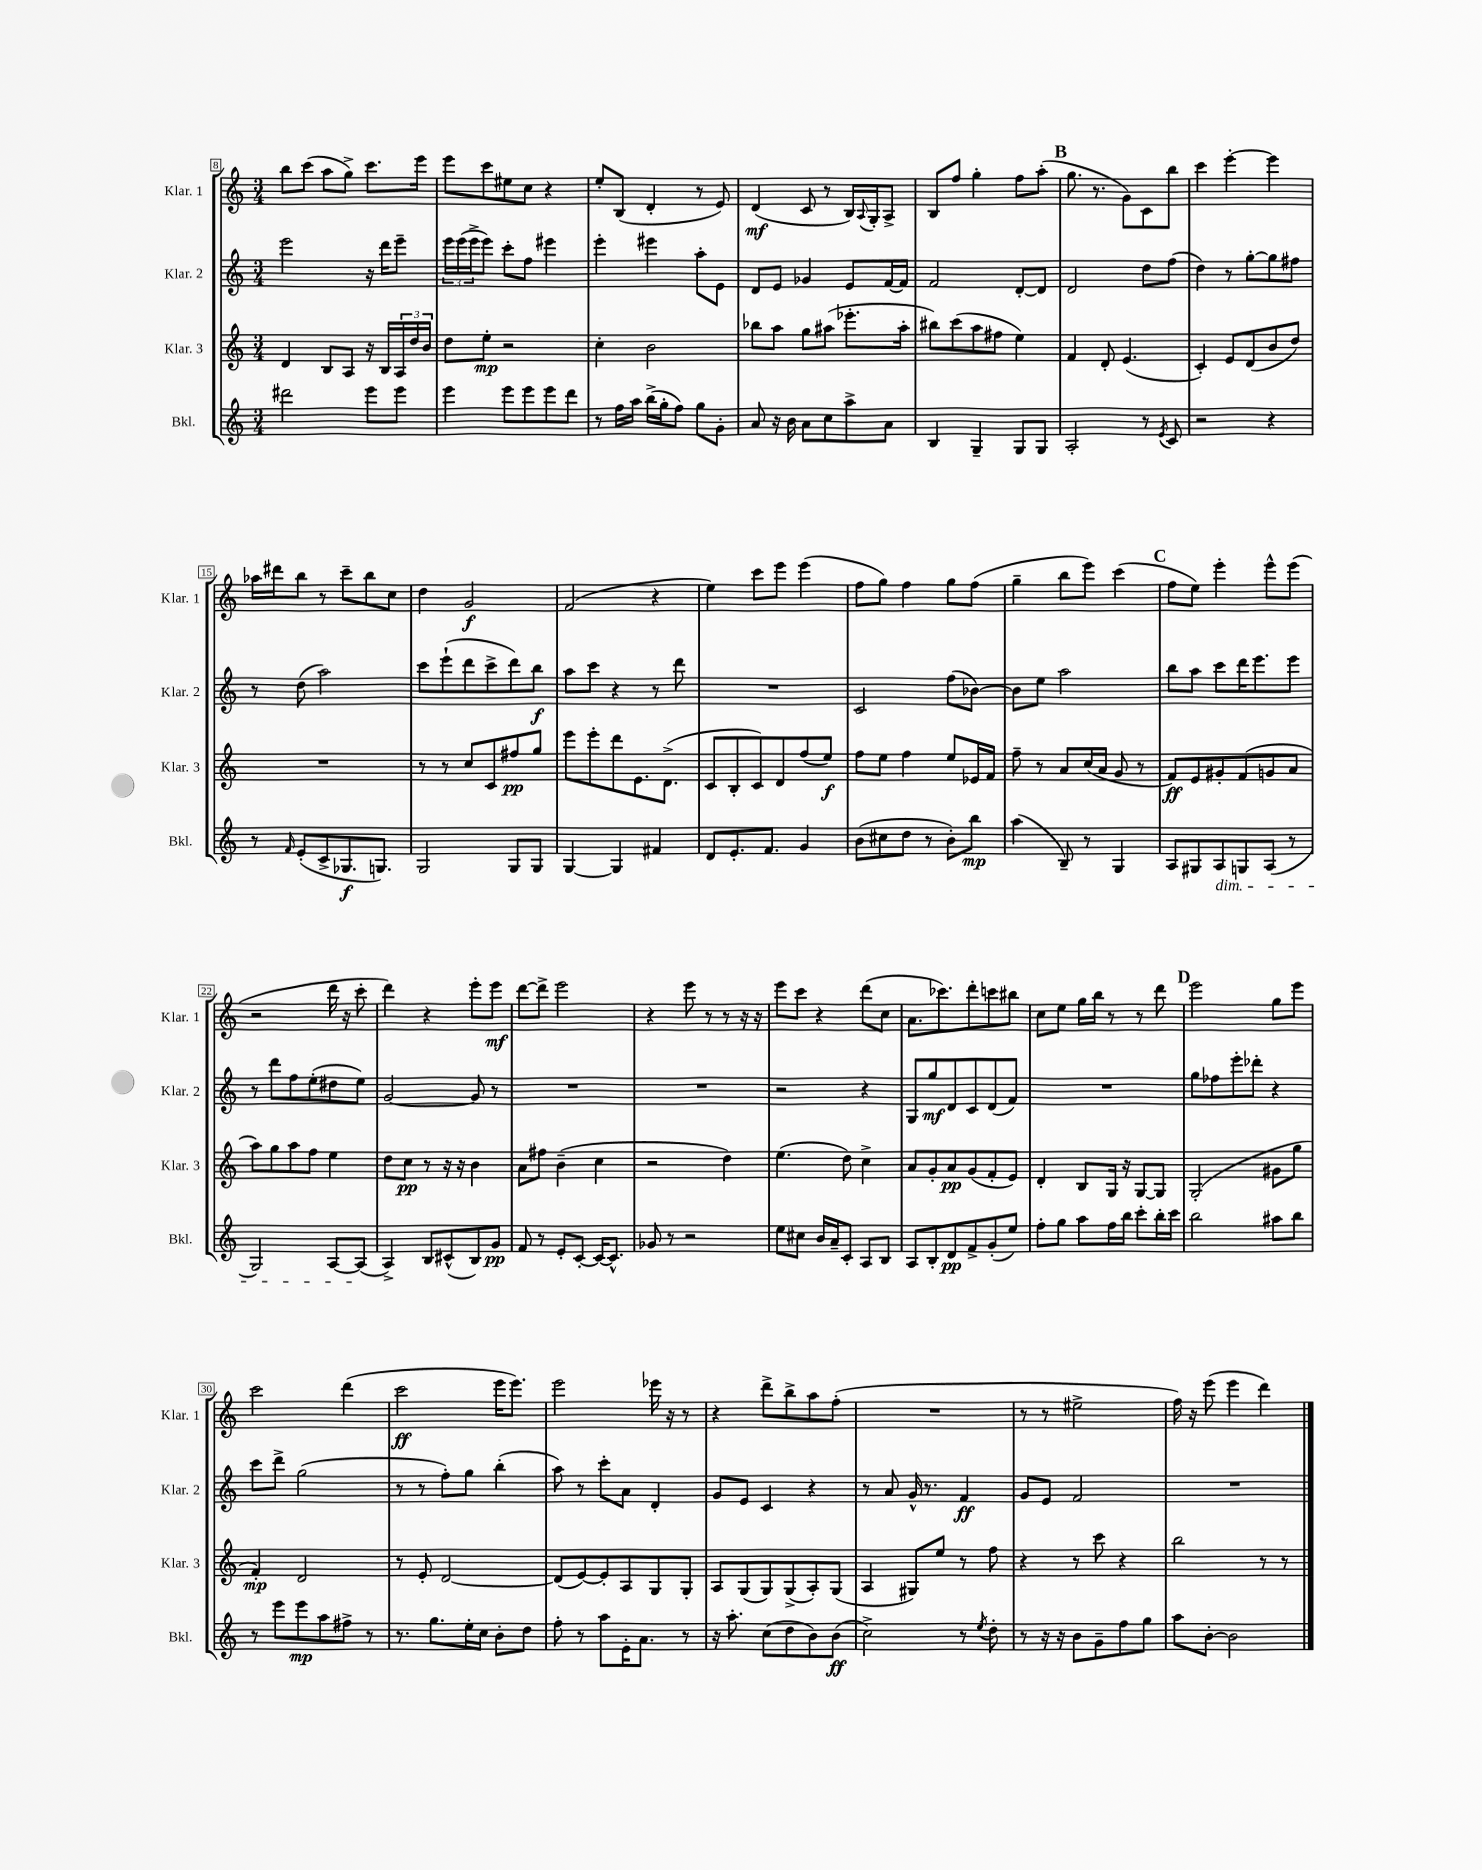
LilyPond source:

<<
\new StaffGroup <<
\new Staff = "s0" \with { instrumentName = "Klar. 1" shortInstrumentName = "Klar. 1" } {
    \clef treble \key c \major \numericTimeSignature \time 3/4
    b''8 c'''8( a''8 g''8->) c'''8. e'''16 |
    e'''8 c'''8 eis''8 c''8 r4 |
    e''8-. b8( d'4-. r8 e'8) |
    d'4\mf( c'8 r8 b16) \appoggiatura { a8 } g16-. a8-> |
    b8 f''8 g''4-. f''8 a''8-.( |
    \mark \markup { \bold "B" } g''8. r8. g'8) c'8 b''8 |
    c'''4 e'''4~-. e'''4 |
    aes''16 dis'''16 b''8 r8 c'''8-- b''8 c''8 |
    d''4 g'2\f |
    f'2( r4 |
    e''4) c'''8 e'''8 e'''4( |
    f''8 g''8) f''4 g''8 f''8( |
    g''4-- b''8 e'''8) c'''4( |
    \mark \markup { \bold "C" } f''8 e''8) e'''4-. e'''8-^ e'''8( |
    r2 d'''16 r16 c'''8-. |
    d'''4) r4 e'''8-. e'''8\mf |
    d'''8~ d'''8-> e'''2 |
    r4 e'''8 r8 r8 r16 r16 |
    e'''8 c'''8 r4 d'''8( c''8 |
    a'8. ces'''8.) d'''8-. c'''8 bis''8 |
    c''8 e''8 g''16 b''16 r8 r8 d'''8 |
    \mark \markup { \bold "D" } e'''2 g''8 e'''8 |
    c'''2 d'''4( |
    c'''2\ff e'''16 e'''8.) |
    e'''2 ees'''16 r16 r8 |
    r4 d'''8-> b''8-> a''8 f''8-.( |
    R2. |
    r8 r8 eis''2-> |
    f''16) r16 e'''8( e'''4 d'''4) \bar "|." |
}
\new Staff = "s1" \with { instrumentName = "Klar. 2" shortInstrumentName = "Klar. 2" } {
    \clef treble \key c \major \numericTimeSignature \time 3/4
    e'''2 r16 d'''16 e'''8-- |
    \tuplet 3/2 { e'''16 e'''16( e'''16-> } e'''8) c'''8-. f''8 eis'''4 |
    e'''4-. eis'''4 a''8-. e'8 |
    d'8 e'8 ges'4 e'8 f'16~ f'16 |
    f'2 d'8~-. d'8 |
    \mark \markup { \bold "B" } d'2 d''8 f''8( |
    d''4) r8 g''8~-. g''8 fis''8 |
    r8 d''8( a''2) |
    c'''8 e'''8-!( d'''8 c'''8-> d'''8) b''8\f |
    a''8 c'''8 r4 r8 d'''8 |
    R2. |
    c'2 f''8( bes'8~) |
    bes'8 e''8 a''2 |
    \mark \markup { \bold "C" } b''8 a''8 c'''8 d'''16 e'''8. e'''8 |
    r8 d'''8 f''8 e''8-.( dis''8 e''8) |
    g'2~ g'8 r8 |
    R2. |
    R2. |
    r2 r4 |
    g8 g''8\mf d'8 c'8 d'8( f'8) |
    R2. |
    \mark \markup { \bold "D" } g''8 fes''8 e'''8-. des'''8-. r4 |
    c'''8 d'''8-> g''2( |
    r8 r8 f''8-.) g''8 b''4-.( |
    a''8) r8 c'''8-. a'8 d'4-. |
    g'8 e'8 c'4 r4 |
    r8 a'8 g'16-^ r8. f'4\ff |
    g'8 e'8 f'2 |
    R2. \bar "|." |
}
\new Staff = "s2" \with { instrumentName = "Klar. 3" shortInstrumentName = "Klar. 3" } {
    \clef treble \key c \major \numericTimeSignature \time 3/4
    d'4 b8 a8 r16 b16 \tuplet 3/2 { a16 d''16 b'16 } |
    d''8 e''8-.\mp r2 |
    c''4-. b'2 |
    bes''8 a''8 g''8 ais''8( ees'''8.-. ais''16-. |
    bis''8) c'''8( a''8 fis''8 e''4) |
    \mark \markup { \bold "B" } f'4 d'8-. e'4.( |
    c'4-.) e'8 d'8( b'8 d''8) |
    R2. |
    r8 r8 c''8 c'8 fis''8\pp g''8 |
    e'''8 e'''8-. d'''8 e'8. d'8.->( |
    c'8 b8-. c'8) d'8 f''8( e''8\f) |
    f''8 e''8 f''4 e''8 ees'16 f'16 |
    f''8-- r8 a'8 c''16( a'16 g'8 r8 |
    \mark \markup { \bold "C" } f'8\ff) e'8 gis'8-. f'8( g'8 a'8 |
    a''8) g''8 a''8 f''8 e''4 |
    d''8 c''8\pp r8 r16 r16 b'4 |
    a'8 fis''8 b'4--( c''4 |
    r2 d''4) |
    e''4.( d''8) c''4-> |
    a'8 g'8-. a'8\pp g'8( f'8-. e'8) |
    d'4-. b8 g16 r16 g8~ g8 |
    \mark \markup { \bold "D" } g2-.( gis'8 g''8 |
    f'4-.\mp) d'2 |
    r8 e'8-. d'2~ |
    d'8( e'8~) e'8-. a8 g8 g8-. |
    a8 g8( g8) g8->( a8-.) g8( |
    a4 gis8) e''8 r8 f''8 |
    r4 r8 c'''8 r4 |
    b''2 r8 r8 \bar "|." |
}
\new Staff = "s3" \with { instrumentName = "Bkl." shortInstrumentName = "Bkl." } {
    \clef treble \key c \major \numericTimeSignature \time 3/4
    dis'''2 e'''8 e'''8 |
    e'''4 e'''8 e'''8 e'''8 d'''8 |
    r8 f''16 a''16 b''16->( g''16-. f''8) g''8 g'8-. |
    a'8 r16 b'16 a'8 c''8 a''8-> a'8 |
    b4 g4-- g8 g8 |
    \mark \markup { \bold "B" } a2-. r8 \acciaccatura { e'8 } c'8 |
    r2 r4 |
    r8 \grace { f'16 } e'8-.( c'8-> ges8.\f g8.) |
    g2 g8 g8 |
    g4~ g4 fis'4 |
    d'8 e'8.-. f'8. g'4 |
    b'8( cis''8 d''8 r8 b'8-.) b''8\mp |
    a''4( b8--) r8 g4 |
    \mark \markup { \bold "C" } a8 gis8 a8\dim g8 a8( r8 |
    g2) a8~ a8\!( |
    a4->) b8 cis'8-^( b8) g'8\pp |
    f'8 r8 e'8-. c'8~-. c'16~ c'8.-^ |
    ges'8 r8 r2 |
    e''8 cis''8 b'16 a'16-- c'8-. a8 b8 |
    a8 b8-. d'8\pp f'8-> g'8-.( e''8) |
    f''8-. g''8 a''8 f''16 b''16 c'''8-. b''16-. c'''16 |
    \mark \markup { \bold "D" } b''2 ais''8 b''8 |
    r8 e'''8 e'''8\mp a''8 fis''8-> r8 |
    r8. g''8. e''16-. c''16 b'8-. d''8 |
    f''8-. r8 a''8 e'16-. a'8. r8 |
    r16 a''8.-. c''8( d''8 b'8) b'8\ff( |
    c''2->) r8 \acciaccatura { e''8 } d''8-. |
    r8 r16 r16 b'8 g'8-- f''8 g''8 |
    a''8 b'8~-. b'2 \bar "|." |
}
>>
>>
\layout { \context { \Score currentBarNumber = #8 \override BarNumber.stencil = #(make-stencil-boxer 0.1 0.3 ly:text-interface::print) } }
